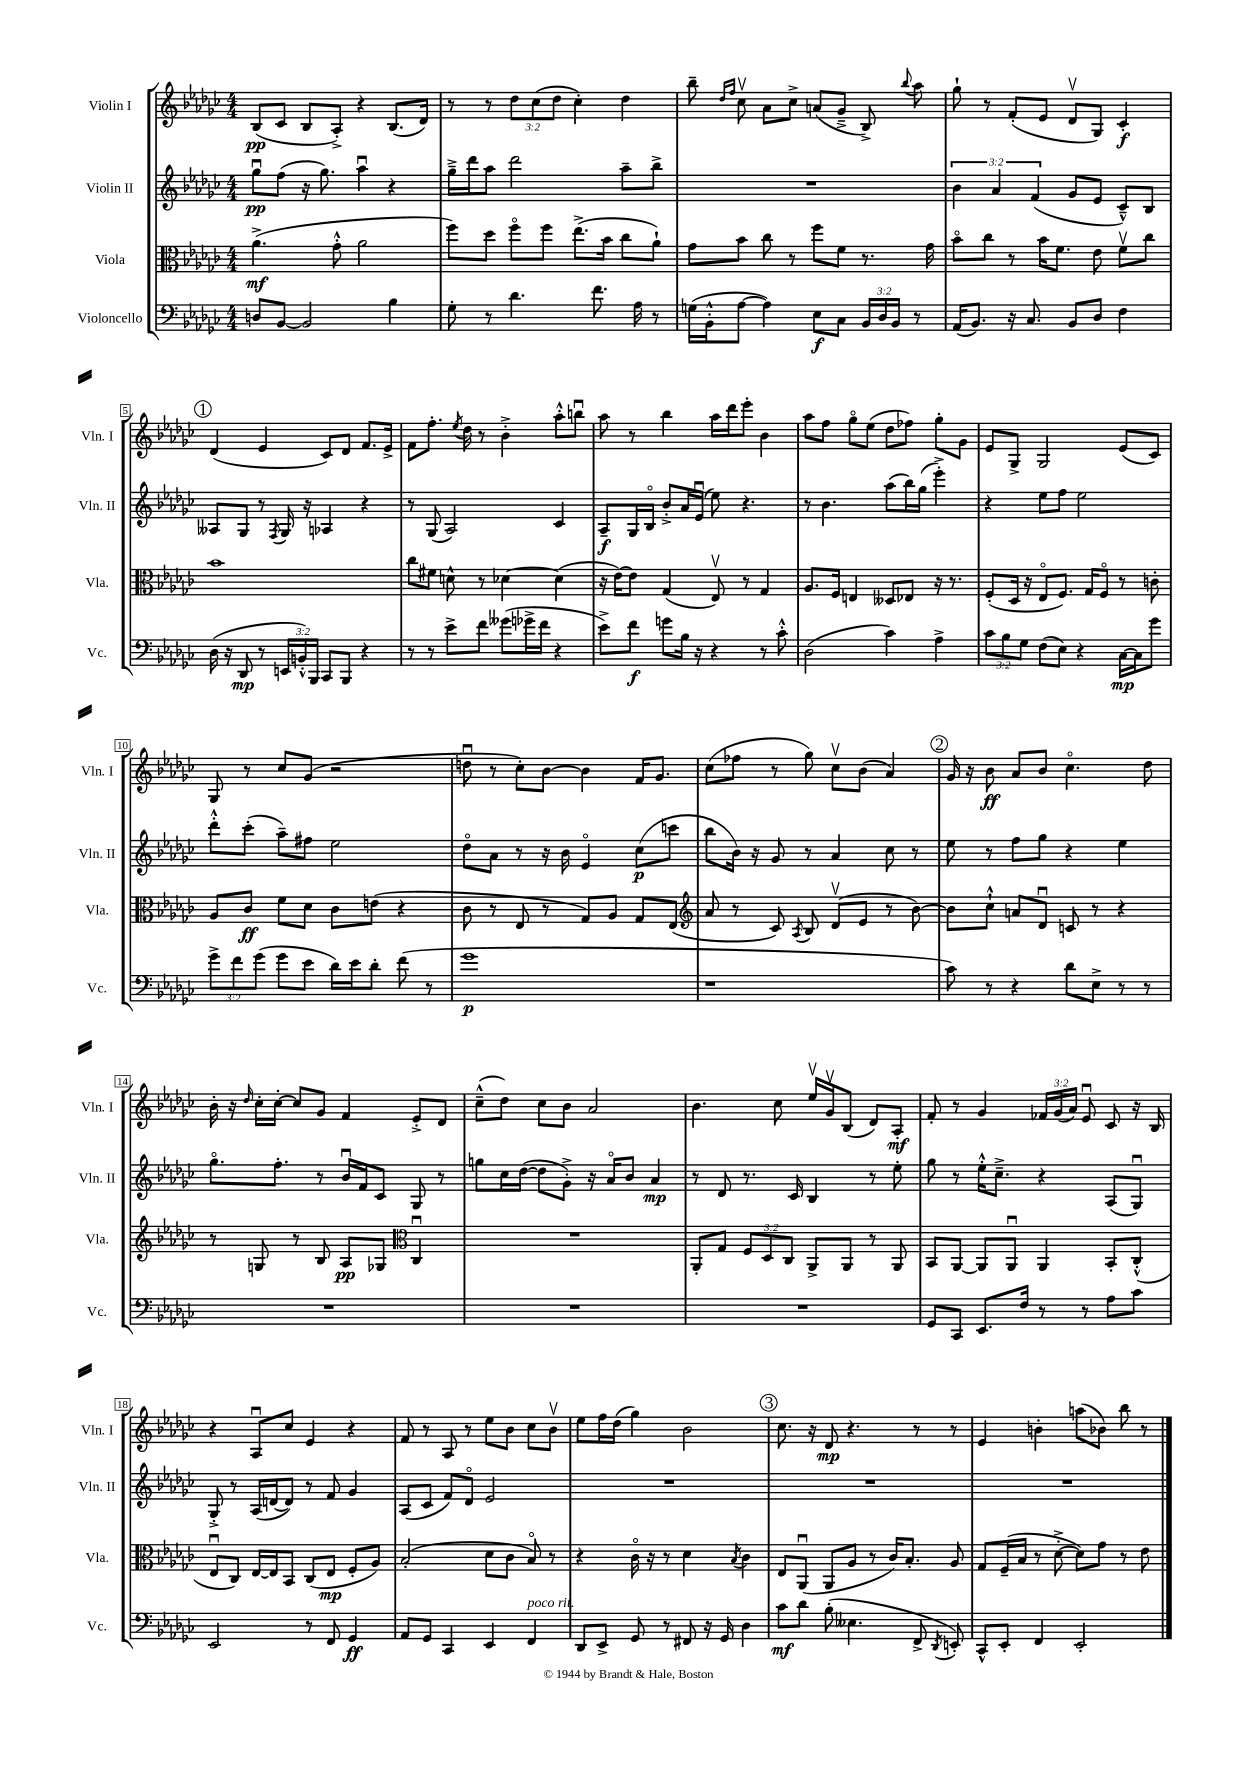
<<
\new StaffGroup <<
\new Staff = "s0" \with { instrumentName = "Violin I" shortInstrumentName = "Vln. I" } {
    \clef treble \key ges \major \numericTimeSignature \time 4/4 \override Staff.TupletNumber.text = #tuplet-number::calc-fraction-text
    \autoBeamOff bes8[\pp( ces'8] bes8[ aes8]-.->) r4 bes8.[( des'16]) |
    r8 r8 \tuplet 3/2 { des''8[ ces''8( des''8] } ces''4-.) des''4 |
    bes''8-- \grace { des''16[ f''16] } ces''8\upbow aes'8[ ces''8]-> a'8[( ges'8]---> bes8->) \appoggiatura { bes''8 } aes''8 |
    ges''8-! r8 f'8[-.( ees'8] des'8[\upbow ges8]) ces'4-.\f |
    \mark \markup { \circle "1" } des'4( ees'4 ces'8[) des'8] f'8.[ ees'16]-> |
    f'8[ f''8.]-. \acciaccatura { ees''8 } des''16 r8 bes'4-.-> aes''8[-.-^ b''8]\downbow |
    aes''8 r8 bes''4 aes''16[ des'''16 ees'''8]-. bes'4 |
    aes''8[ f''8] ges''8[\flageolet ees''8]( des''8[ fes''8]) ges''8[-. ges'8] |
    ees'8[ ges8]-> ges2 ees'8[( ces'8]) |
    ges8 r8 ces''8[ ges'8]( r2 |
    d''8\downbow r8 ces''8[-.) bes'8]~ bes'4 f'16[ ges'8.] |
    ces''8[( fes''8] r8 ges''8) ces''8[\upbow bes'8]( aes'4) |
    \mark \markup { \circle "2" } ges'16 r16 bes'8\ff aes'8[ bes'8] ces''4.\flageolet des''8 |
    bes'16-. r16 \grace { des''16 } ces''16[-. ces''16]~-. ces''8[ ges'8] f'4 ees'8[-.-> des'8] |
    ces''8[---^( des''8]) ces''8[ bes'8] aes'2 |
    bes'4. ces''8 ees''16[\upbow ges'16\upbow bes8]( des'8[) aes8]-.\mf |
    f'8-. r8 ges'4 \tuplet 3/2 { fes'16[ ges'16( aes'16]) } ees'8\downbow ces'8 r16 bes16 |
    r4 aes8[\downbow ces''8] ees'4 r4 |
    f'8 r8 aes8 r8 ees''8[ bes'8] ces''8[ bes'8]\upbow |
    ees''8[ f''16 des''16]( ges''4) bes'2 |
    \mark \markup { \circle "3" } ces''8. r16 des'8\mp r4. r8 r8 |
    ees'4 b'4-. a''8[( bes'8]) bes''8 r8 \bar "|." |
}
\new Staff = "s1" \with { instrumentName = "Violin II" shortInstrumentName = "Vln. II" } {
    \clef treble \key ges \major \numericTimeSignature \time 4/4 \override Staff.TupletNumber.text = #tuplet-number::calc-fraction-text
    \autoBeamOff ges''8[\downbow\pp f''8]( r16 ges''8.) aes''4\downbow r4 |
    ges''16[---> des'''16 aes''8] des'''2 aes''8[-- bes''8]-> |
    R1 |
    \tuplet 3/2 { bes'4 aes'4 f'4( } ges'8[ ees'8] ces'8[---^) bes8] |
    \mark \markup { \circle "1" } aeses8[ ges8] r8 \acciaccatura { f8 } ges16 r16 aes4 r4 |
    r8 ges8( aes2) ces'4 |
    aes8[--\f ges16 bes16]\flageolet bes'8[-.-> aes'16 ees'16]\downbow( ees''8) r4. |
    r8 bes'4. aes''8[( bes''16) ges''16]( ees'''4-.->) |
    r4 ees''8[ f''8] ees''2 |
    des'''8[-.-^ ces'''8]-.( aes''8[--) fis''8] ees''2 |
    des''8[\flageolet aes'8] r8 r16 bes'16 ees'4\flageolet ces''8[\p( c'''8] |
    bes''8[ bes'16]) r16 ges'8 r8 aes'4 ces''8 r8 |
    \mark \markup { \circle "2" } ees''8 r8 f''8[ ges''8] r4 ees''4 |
    ges''8.[\flageolet f''8.]-. r8 bes'16[\downbow f'16 ces'8] ges8 r8 |
    g''8[ ces''16 des''16]~( des''8[ ges'8]-.->) r16 aes'16[\flageolet bes'8] aes'4\mp |
    r8 des'8 r8. ces'16 bes4 r8 ees''8-. |
    ges''8 r8 ees''16[-.-^ ces''8.]---> r4 aes8[( ges8]\downbow) |
    ges8-.-> r8 aes16[( d'16~ d'8]) r8 f'8 ges'4 |
    aes8[( ces'8] f'8[) des'8]\flageolet ees'2 |
    R1 |
    \mark \markup { \circle "3" } R1 |
    R1 \bar "|." |
}
\new Staff = "s2" \with { instrumentName = "Viola" shortInstrumentName = "Vla." } {
    \clef alto \key ges \major \numericTimeSignature \time 4/4 \override Staff.TupletNumber.text = #tuplet-number::calc-fraction-text
    \autoBeamOff aes'4.->\mf( ges'8-.-^ aes'2 |
    f''8[) des''8] f''8[\flageolet f''8] ees''8.[->( bes'16] ces''8[ aes'8]-!) |
    ges'8[ bes'8] ces''8 r8 f''8[ f'8] r8. ges'16 |
    bes'8[\flageolet ces''8] r8 bes'16[ f'8.] ees'8 f'8[\upbow ces''8] |
    \mark \markup { \circle "1" } bes'1 |
    ces''8[ fis'8] d'8-^ r8 des'4~ des'4( |
    r16 ees'16[~) ees'8] ges4( ees8\upbow) r8 ges4 |
    aes8.[ f16] e4 deses8[ ees8] r16 r8. |
    f8[-.( des16] r16 ees8[\flageolet f8.]) ges16[ f8]\flageolet r8 c'8-. |
    aes8[ ces'8]\ff f'8[ des'8] ces'8[ e'8]( r4 |
    ces'8 r8 ees8 r8 ges8[) aes8] ges8[ ees8]( |
    \clef treble aes'8 r8 ces'8) \acciaccatura { aes8 } bes8 des'8[\upbow( ees'8] r8 bes'8~) |
    \mark \markup { \circle "2" } bes'8[ ces''8]-!-^ a'8[ des'8]\downbow c'8 r8 r4 |
    r8 g8 r8 bes8 aes8[\pp ges8] \clef alto ces4\downbow |
    R1 |
    aes,8[-. ges8] \tuplet 3/2 { f8[ des8 ces8] } aes,8[-> aes,8] r8 aes,8 |
    bes,8[ aes,8]~ aes,8[ aes,8]\downbow aes,4 bes,8[-. ces8]-.-^( |
    ees8[\downbow ces8]) ees16[~ ees16 bes,8] ces8[( ees8]\mp f8[-. aes8]) |
    bes2-.( des'8[ ces'8] bes8\flageolet) r8 |
    r4 ces'16\flageolet r16 r8 des'4 \acciaccatura { bes8 } ces'4 |
    \mark \markup { \circle "3" } ees8[ aes,8]\downbow( aes,8[ aes8] r8 ces'16[) bes8.]-. aes8 |
    ges8[ f16--( bes16] r8 des'8~-.-> des'8[) ges'8] r8 ees'8 \bar "|." |
}
\new Staff = "s3" \with { instrumentName = "Violoncello" shortInstrumentName = "Vc." } {
    \clef bass \key ges \major \numericTimeSignature \time 4/4 \override Staff.TupletNumber.text = #tuplet-number::calc-fraction-text
    \autoBeamOff d8[ bes,8]~ bes,2 bes4 |
    ges8-. r8 des'4. f'8. aes16 r8 |
    g16[( bes,16-.-^ aes8]~ aes4) ees8[\f ces8] \tuplet 3/2 { bes,16[ des16 bes,16] } r8 |
    aes,16[( bes,8.]) r16 ces8. bes,8[ des8] f4 |
    \mark \markup { \circle "1" } des16( r16 des,8\mp r8 \tuplet 3/2 { e,16[ b,16-.-^) bes,,16] } ces,8[ bes,,8] r4 |
    r8 r8 ees'8[-> f'8] geses'8[( ges'16-> f'16] r4 |
    ees'8[->) f'8]\f g'8[ bes16] r16 r4 r8 ces'8-.-^ |
    des2( ces'4) aes4-> |
    \tuplet 3/2 { ces'8[ bes8 ges8] } f8[( ees8]) r4 ces16[~\mp ces16 ges'8] |
    \tuplet 3/2 { ges'8[-> f'8 ges'8]( } ges'8[ ees'8] des'16[) ees'16 des'8]-. f'8( r8 |
    ges'1\p |
    r1 |
    \mark \markup { \circle "2" } ces'8) r8 r4 des'8[ ees8]-> r8 r8 |
    R1 |
    R1 |
    R1 |
    ges,8[ ces,8] ees,8.[ f16] r8 r8 aes8[ ces'8] |
    ees,2 r8 f,8 ges,4\ff |
    aes,8[ ges,8] ces,4 ees,4 f,4^\markup { \italic "poco rit." } |
    des,8[ ees,8]-> ges,8 r8 fis,8 r16 ges,16 des4 |
    \mark \markup { \circle "3" } ces'8[\mf des'8] bes8-.( eeses4. f,8-> \acciaccatura { des,8 } e,8-.) |
    ces,8[-^ ees,8]-. f,4 ees,2-. \bar "|." |
}
>>
>>
\layout { \context { \Score \override BarNumber.stencil = #(make-stencil-boxer 0.1 0.3 ly:text-interface::print) } }
